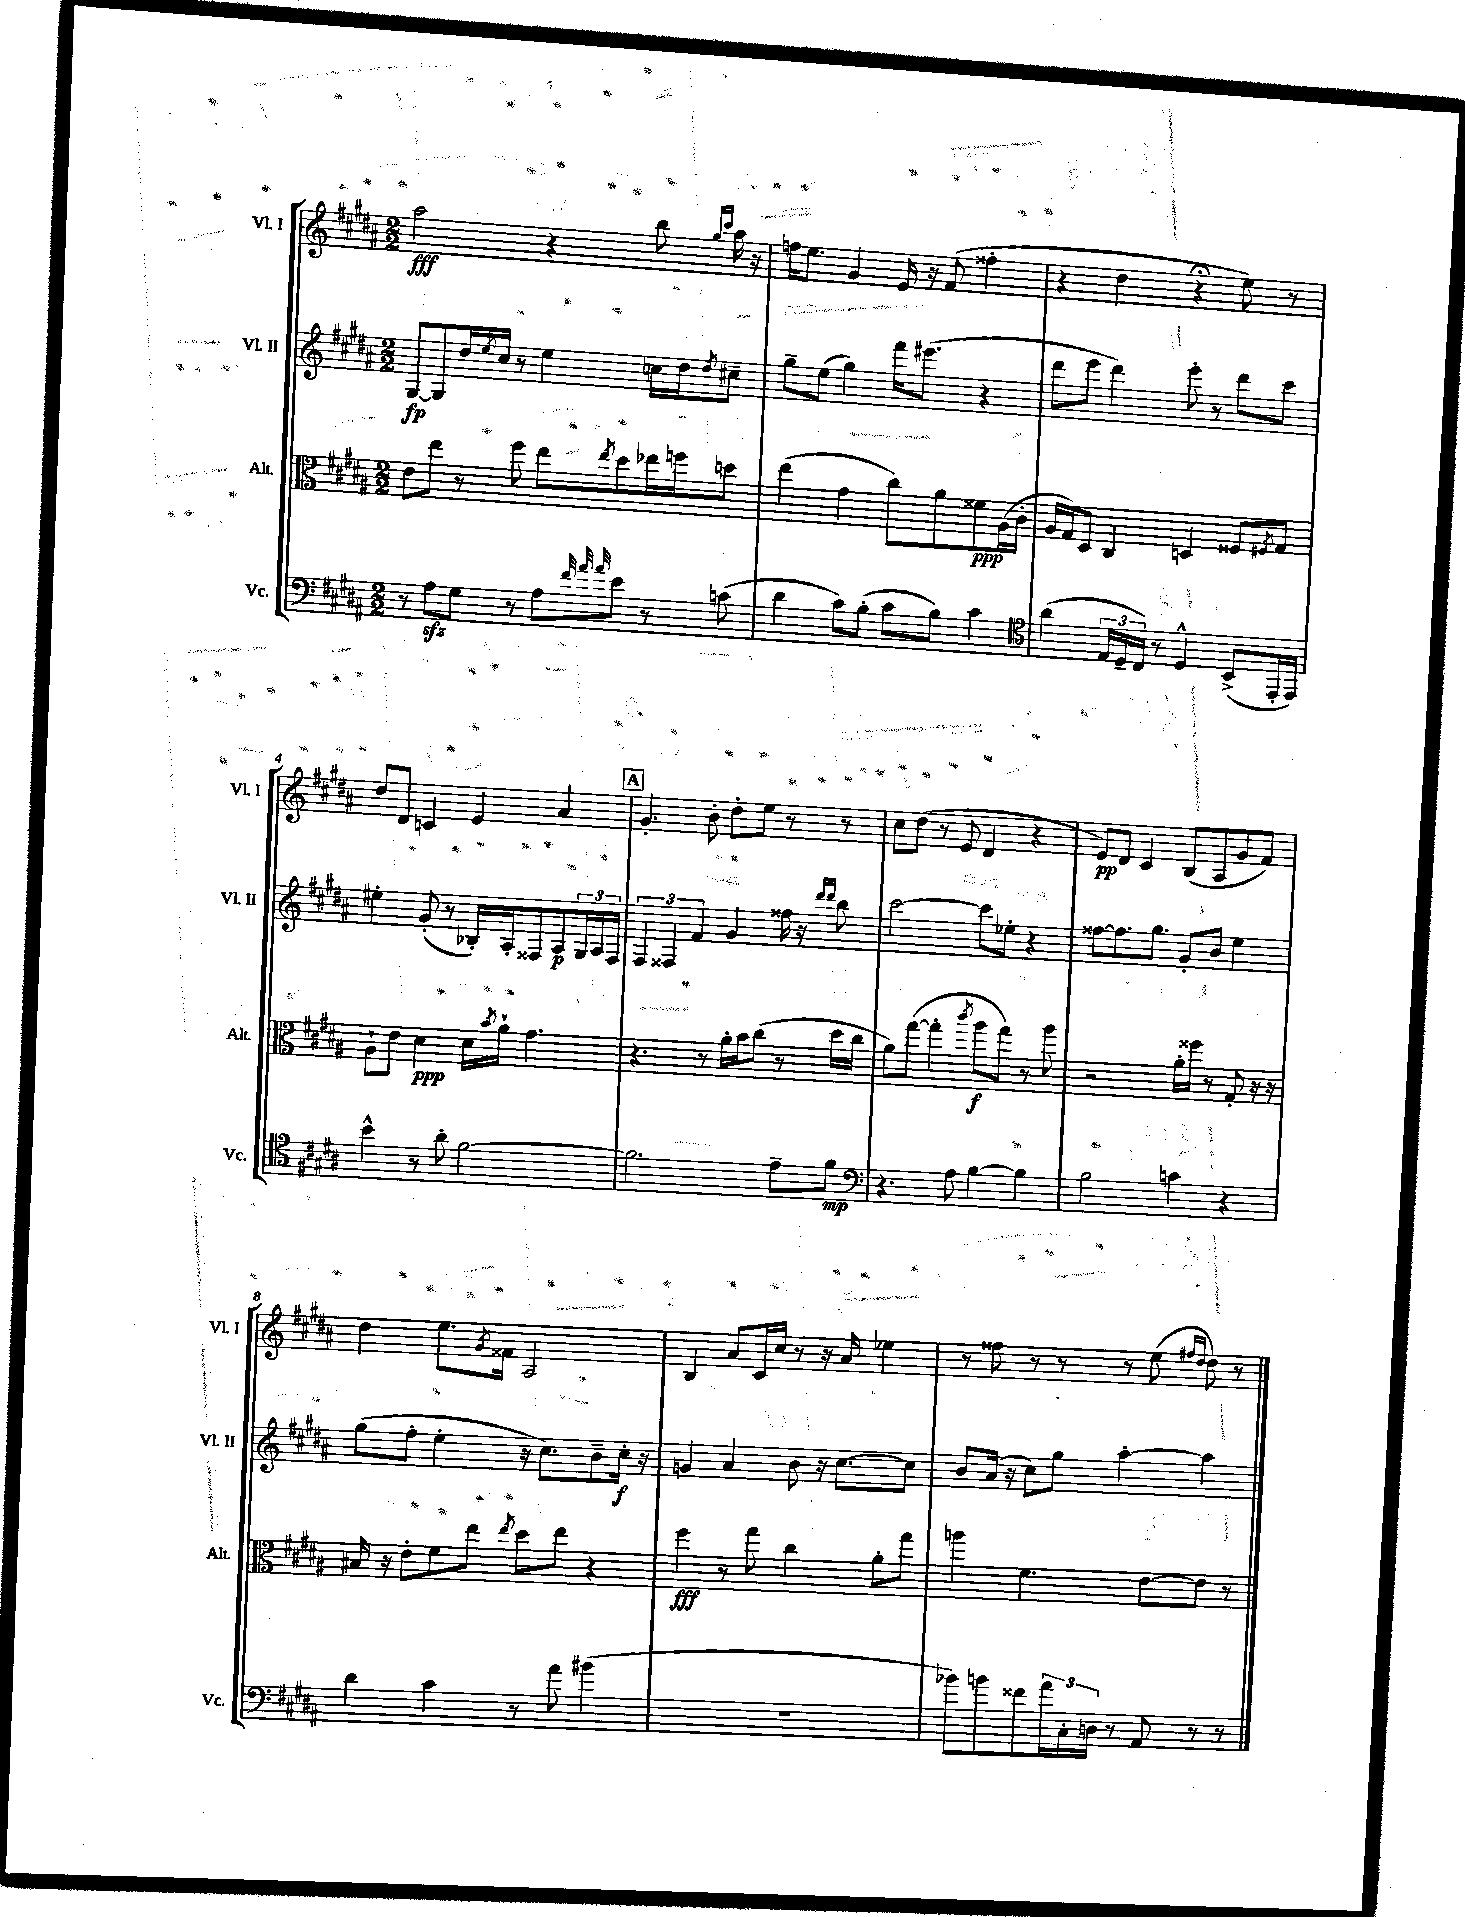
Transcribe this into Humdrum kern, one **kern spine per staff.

**kern	**dynam	**kern	**dynam	**kern	**dynam	**kern	**dynam
*part4	*part4	*part3	*part3	*part2	*part2	*part1	*part1
*staff4	*staff4	*staff3	*staff3	*staff2	*staff2	*staff1	*staff1
*I"Vc.	*	*I"Alt.	*	*I"Vl. II	*	*I"Vl. I	*
*I'Vc.	*	*I'Alt.	*	*I'Vl. II	*	*I'Vl. I	*
*clefF4	*	*clefC3	*	*clefG2	*	*clefG2	*
*k[f#c#g#d#a#]	*	*k[f#c#g#d#a#]	*	*k[f#c#g#d#a#]	*	*k[f#c#g#d#a#]	*
*M2/2	*	*M2/2	*	*M2/2	*	*M2/2	*
=1	=1	=1	=1	=1	=1	=1	=1
8r	.	8e\L	.	[8G#/L	fp	2aa#\	fff
8A#zz\L	.	8ee\J	.	8G#/]	.	.	.
8G#\J	.	8r	.	16dd#/L	.	.	.
.	.	.	.	8qee/	.	.	.
.	.	.	.	16cc#/JJ	.	.	.
8r	.	8ff#\	.	8r	.	.	.
8A#\L	.	8ee\L	.	4ee\	.	4r	.
32qqf#/	.	.	.	.	.	.	.
32qqa#/	.	.	.	.	.	.	.
32qqa#/	.	8qee/	.	.	.	.	.
8e\J	.	8dd#\	.	.	.	.	.
8r	.	16ee-X\L	.	16ccn\LL	.	8bb\	.
.	.	16ffn\J	.	16dd#\J	.	.	.
.	.	.	.	.	.	16qqgg#/LL	.
.	.	.	.	8qdd#/	.	16qqccc#/JJ	.
(8cn\	.	8ddn\J	.	8cc#X~\J	.	16aa#\	.
.	.	.	.	.	.	16r	.
=2	=2	=2	=2	=2	=2	=2	=2
4d#\	.	(4ee\	.	8gg#~\L	.	16ffn\KL	.
.	.	.	.	.	.	8.ee\J	.
.	.	.	.	(8ee\J	.	.	.
8c#\L)	.	4g#\	.	4gg#\)	.	4g#/	.
(8B'\J	.	.	.	.	.	.	.
8c#\L	.	8cc#\L)	.	16fff#\KL	.	16e/	.
.	.	.	.	(8.eee#X\J	.	16r	.
8B\J)	.	8a#\	.	.	.	(8f#/	.
4c#\	.	8f##X\	ppp	4r	.	4ff##X'\	.
.	.	(16A#\L	.	.	.	.	.
.	.	16c#'\JJ	.	.	.	.	.
=3	=3	=3	=3	=3	=3	=3	=3
*clefC4	*	*	*	*	*	*	*
(4a#\	.	16A#/LL	.	8ddd#\L	.	4r	.
.	.	16G#/J)	.	.	.	.	.
.	.	8D#/J	.	8eee\J	.	.	.
24E/LL	.	4C#/	.	4ddd#\)	.	4dd#\	.
24D#~/	.	.	.	.	.	.	.
24C#/JJ)	.	.	.	.	.	.	.
8r	.	.	.	.	.	.	.
4D#^^/	.	4Dn/	.	8eee'\	.	4r;<	.
.	.	.	.	8r	.	.	.
(8BB^/L	.	8F##X/L	.	8ddd#\L	.	8ee\)	.
.	.	8qF#X/	.	.	.	.	.
16EE'/L	.	8G#/J	.	8ccc#\J	.	8r	.
16EE/JJ)	.	.	.	.	.	.	.
!!LO:LB:g=z
=4	=4	=4	=4	=4	=4	=4	=4
4b^^\	.	8A#`\L	.	4ee#X'\	.	8dd#/L	.
.	.	8e\J	.	.	.	8d#/J	.
8r	.	4d#\	ppp	(8g#'/	.	4cn/	.
8a#'\	.	.	.	8r	.	.	.
[2f#\	.	16d#\LL	.	16B-X'/LL)	.	4e/	.
.	.	8qb/	.	.	.	.	.
.	.	16a#`\JJ	.	16A#'/J	.	.	.
.	.	4.g#\	.	8F##X/	.	.	.
.	.	.	.	8A#/	p	4a#/	.
.	.	.	.	24G#/L	.	.	.
.	.	.	.	24A#/	.	.	.
.	.	.	.	24F##/JJ	.	.	.
!!LO:REH:place=s1:t=A
=5	=5	=5	=5	=5	=5	=5	=5
2.f#\]	.	4.r	.	6F#/	.	4.g#'/	.
.	.	.	.	6F##X/	.	.	.
.	.	.	.	6f#/	.	.	.
.	.	8r	.	.	.	8b'\	.
.	.	16a#'\LL	.	4g#/	.	8dd#'\L	.
.	.	16b\J	.	.	.	.	.
.	.	(8cc#\J	.	.	.	8ee\J	.
8e~\L	.	8r	.	16ff##X\	.	8r	.
.	.	.	.	16r	.	.	.
.	.	.	.	16qqddd#/LL	.	.	.
.	.	.	.	16qqddd#/JJ	.	.	.
8f#\J	mp	16dd#\LL	.	8bb\	.	8r	.
.	.	16cc#\JJ	.	.	.	.	.
=6	=6	=6	=6	=6	=6	=6	=6
*clefF4	*	*	*	*	*	*	*
4.r	.	8a#\L)	.	[2ccc#\	.	8cc#\L	.
.	.	([8gg#\J	.	.	.	(8dd#\J	.
.	.	4gg#'\]	.	.	.	8r	.
8A#\	.	.	.	.	.	8e/	.
.	.	8qccc#/	.	.	.	.	.
[4B\	.	8aa#\L	f	8ccc#\L]	.	4d#/	.
.	.	8gg#\J)	.	8ee-X'\J	.	.	.
4B\]	.	8r	.	4r	.	4r	.
.	.	8aa#\	.	.	.	.	.
=7	=7	=7	=7	=7	=7	=7	=7
2B\	.	2r	.	[8ff##X\L	.	8e/L)	pp
.	.	.	.	8.ff##\]	.	8d#/J	.
.	.	.	.	.	.	4c#/	.
.	.	.	.	8.gg#\J	.	.	.
4cn\	.	16a#'\LL	.	8g#'/L	.	(8B/L	.
.	.	16ff##X\JJ	.	.	.	.	.
.	.	8r	.	8b/J	.	8A#/	.
4r	.	8G#'/	.	4ee\	.	8g#/	.
.	.	16r	.	.	.	8f#/J)	.
.	.	16r	.	.	.	.	.
!!LO:LB:g=z
=8	=8	=8	=8	=8	=8	=8	=8
4d#\	.	16B#X/	.	(8gg#\L	.	4dd#\	.
.	.	16r	.	.	.	.	.
.	.	8e'\L	.	8ff#'\J	.	.	.
4c#\	.	8f#\	.	4ee'\	.	8.ee\L	.
.	.	8ee\J	.	.	.	.	.
.	.	.	.	.	.	8qg#/	.
.	.	.	.	.	.	16f##X\Jk	.
.	.	8qee/	.	.	.	.	.
8r	.	8dd#\L	.	16r	.	2A#/	.
.	.	.	.	8.cc#\L)	.	.	.
8a#\	.	8ee\J	.	.	.	.	.
(4b#X\	.	4r	.	8b~\	.	.	.
.	.	.	.	16cc#'\Jk	f	.	.
.	.	.	.	16r	.	.	.
=9	=9	=9	=9	=9	=9	=9	=9
1r	.	4ff#\	fff	4gn/	.	4B/	.
.	.	8r	.	4a#/	.	8a#/L	.
.	.	8gg#\	.	.	.	16c#/L	.
.	.	.	.	.	.	16cc#/JJ	.
.	.	4cc#\	.	8b\	.	8r	.
.	.	.	.	16r	.	16r	.
.	.	.	.	[8.cc#\L	.	16a#/	.
.	.	8a#'\L	.	.	.	4ee-X\	.
.	.	8gg#\J	.	8cc#\J]	.	.	.
=10	=10	=10	=10	=10	=10	=10	=10
8b-X\L)	.	4aan\	.	8b/L	.	8r	.
8bn\	.	.	.	(16a#/Jk	.	8ff##X\	.
.	.	.	.	16r	.	.	.
8f##X\	.	4.f#\	.	8cc#\L)	.	8r	.
24a#\L	.	.	.	8gg#\J	.	8r	.
24C#'\	.	.	.	.	.	.	.
24Dn\JJ	.	.	.	.	.	.	.
8r	.	.	.	[4aa#'\	.	8r	.
8AA#/	.	[8e\L	.	.	.	(8ee\	.
.	.	.	.	.	.	16qqff#X/LL	.
.	.	.	.	.	.	16qqdd#/JJ	.
8r	.	8e\J]	.	4aa#\]	.	8dd#\)	.
8r	.	8r	.	.	.	8r	.
==	==	==	==	==	==	==	==
*-	*-	*-	*-	*-	*-	*-	*-
